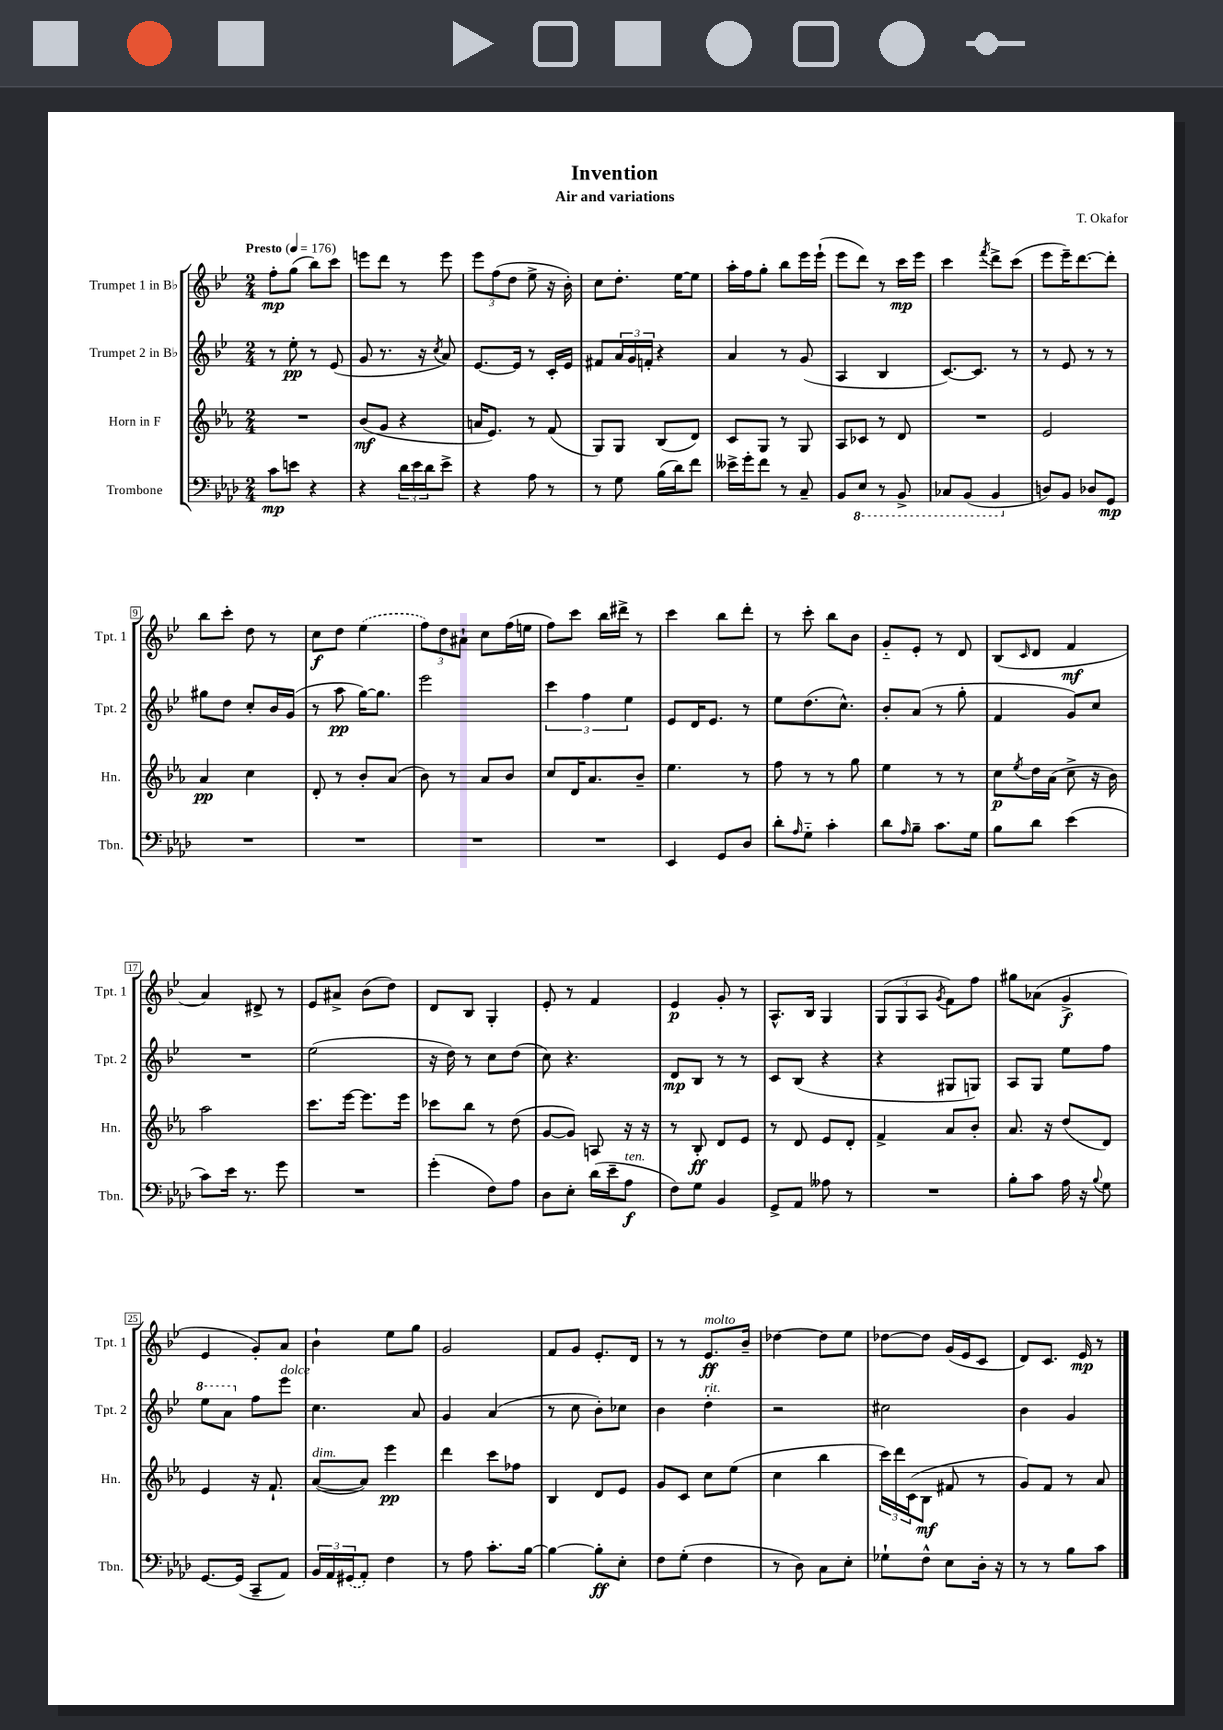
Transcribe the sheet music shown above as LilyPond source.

\header { title = "Invention" composer = "T. Okafor" subtitle = "Air and variations" }
<<
\new StaffGroup <<
\new Staff = "s0" \with { instrumentName = "Trumpet 1 in Bb" shortInstrumentName = "Tpt. 1" } {
    \clef treble \key bes \major \numericTimeSignature \time 2/4 \tempo "Presto" 4 = 176
    f''8-.\mp g''8( bes''8) c'''8 |
    e'''8 d'''8 r8 e'''8 |
    \tuplet 3/2 { ees'''8 f''8( d''8 } ees''8-> r16 bes'16-.) |
    c''8 d''8.-. ees''16~ ees''8 |
    a''16-. f''16 g''8-. bes''8 ees'''16 ees'''16-!( |
    ees'''8 d'''8) r8 c'''16\mp ees'''16 |
    c'''4 \acciaccatura { f'''8 } d'''8-> c'''8( |
    ees'''8 ees'''16--) d'''8.~ d'''8-. |
    bes''8 c'''8-. d''8 r8 |
    c''8\f d''8 \once \slurDashed ees''4( |
    \tuplet 3/2 { f''8) d''8 ais'8-! } c''8 f''16( e''16 |
    f''8) c'''8 bes''16 dis'''16-> r8 |
    c'''4 bes''8 d'''8-. |
    r8 c'''8-. bes''8 bes'8 |
    g'8-_ ees'8-. r8 d'8 |
    bes8( \grace { c'16 } d'8 f'4\mf |
    a'4) dis'8-> r8 |
    ees'8 ais'8-> bes'8( d''8) |
    d'8 bes8 g4-. |
    ees'8-. r8 f'4 |
    ees'4\p g'8-. r8 |
    a8.-^ bes16 g4 |
    \tuplet 3/2 { g8( g8 a8 } \acciaccatura { g'8 } f'8) f''8 |
    gis''8 aes'8( g'4->\f |
    ees'4 g'8-.) a'8 |
    bes'4-! ees''8 g''8 |
    g'2 |
    f'8 g'8 ees'8.-. d'16 |
    r8 r8 ees'8.\ff^\markup { \italic "molto" } bes'16-- |
    des''4~ des''8 ees''8 |
    des''8~ des''8 g'16( ees'16 c'8 |
    d'8) c'8. ees'16\mp r8 \bar "|." |
}
\new Staff = "s1" \with { instrumentName = "Trumpet 2 in Bb" shortInstrumentName = "Tpt. 2" } {
    \clef treble \key bes \major \numericTimeSignature \time 2/4
    r8 ees''8-.\pp r8 ees'8( |
    g'8 r8. r16 \acciaccatura { c''8 } a'8) |
    ees'8.~ ees'16 r8 c'16-. ees'16 |
    fis'8 \tuplet 3/2 { a'16 g'16 f'16-. } r4 |
    a'4 r8 g'8( |
    a4 bes4 |
    c'8.~) c'8. r8 |
    r8 ees'8 r8 r8 |
    gis''8 d''8 c''8-. bes'16 g'16( |
    r8 a''8\pp g''16~) g''8. |
    ees'''2 |
    \tuplet 3/2 { c'''4 f''4 ees''4 } |
    ees'8 d'16 ees'8. r8 |
    ees''8 d''8.( c''8.-^) |
    bes'8-. a'8( r8 g''8-. |
    f'4 g'8) c''8 |
    R2 |
    ees''2( |
    r16 d''16) r8 c''8 d''8( |
    c''8) r4. |
    d'8\mp bes8 r8 r8 |
    c'8 bes8( r4 |
    r4 gis8 g8) |
    a8 g8 ees''8 f''8 |
    \ottava #1 ees'''8 a''8 \ottava #0 f''8 ees'''8^\markup { \italic "dolce" } |
    c''4. a'8 |
    g'4 a'4( |
    r8 c''8 bes'8-.) ces''8 |
    bes'4 d''4-.^\markup { \italic "rit." } |
    r2 |
    cis''2 |
    bes'4 g'4 \bar "|." |
}
\new Staff = "s2" \with { instrumentName = "Horn in F" shortInstrumentName = "Hn." } {
    \clef treble \key ees \major \numericTimeSignature \time 2/4
    R2 |
    bes'8\mf( g'8 r4 |
    a'16 ees'8.) r8 f'8( |
    g8) g8 bes8( d'8) |
    c'8 g8 r8 g8 |
    aes8 ces'8 r8 d'8 |
    R2 |
    ees'2 |
    aes'4\pp c''4 |
    d'8-. r8 bes'8-. aes'8( |
    bes'8) r8 aes'8 bes'8 |
    c''8 d'16 aes'8. bes'8-- |
    ees''4. r8 |
    f''8 r8 r8 g''8 |
    ees''4 r8 r8 |
    c''8\p \acciaccatura { ees''8 } d''16 aes'16( c''8-> r16 bes'16) |
    aes''2 |
    c'''8. ees'''16~ ees'''8. ees'''16 |
    ces'''8 bes''8 r8 d''8( |
    g'8~ g'8) a8 r16 r16 |
    r8 bes8-.\ff d'8 ees'8 |
    r8 d'8 ees'8 d'8-. |
    f'4-> aes'8 bes'8-. |
    aes'8. r16 d''8( d'8) |
    ees'4 r16 f'8.-! |
    aes'8~^\markup { \italic "dim." }( aes'8) ees'''4\pp |
    d'''4 c'''8 fes''8 |
    bes4 d'8 ees'8 |
    g'8 c'8 c''8 ees''8( |
    c''4 bes''4 |
    \tuplet 3/2 { c'''16) d'''16 c'16( } bes8\mf fis'8 r8 |
    g'8) f'8 r8 aes'8 \bar "|." |
}
\new Staff = "s3" \with { instrumentName = "Trombone" shortInstrumentName = "Tbn." } {
    \clef bass \key aes \major \numericTimeSignature \time 2/4
    c'8\mp e'8 r4 |
    r4 \tuplet 3/2 { des'16 ees'16 des'16 } ees'8-> |
    r4 aes8 r8 |
    r8 g8 bes16( des'16) f'8 |
    eeses'16-> g'16-. f'8 r8 c8-- |
    bes,8 \ottava #-1 ees,8 r8 bes,,8-> |
    ces,8 bes,,8( bes,,4 \ottava #0 |
    d8) bes,8 des8 g,8\mp |
    R2 |
    R2 |
    R2 |
    R2 |
    ees,4 g,8 des8 |
    des'8-. \grace { aes16 } g8-_ c'4-. |
    des'8 \grace { aes16 } bes8-- c'8. g16 |
    bes8 des'8 ees'4( |
    c'8) ees'16 r8. g'8 |
    R2 |
    g'4-.( f8) aes8 |
    des8 ees8-. des'16( ees'16-- aes8\f^\markup { \italic "ten." } |
    f8) g8 bes,4 |
    g,8-> aes,8 aeses8 r8 |
    R2 |
    bes8-. c'8 aes16 r16 \appoggiatura { bes8 } g8 |
    g,8.~ g,16( c,8-- aes,8) |
    \tuplet 3/2 { bes,16 aes,16 \once \slurDashed gis,16( } aes,8-.) f4 |
    r8 aes8 c'8.-. bes16~ |
    bes4~ bes8-.\ff ees8-. |
    f8 g8-.( f4 |
    r8 des8) c8 ees8-. |
    ges8-! f8-^ ees8 des16-. r16 |
    r8 r8 bes8 c'8 \bar "|." |
}
>>
>>
\layout { \context { \Score \override BarNumber.stencil = #(make-stencil-boxer 0.1 0.3 ly:text-interface::print) } }
